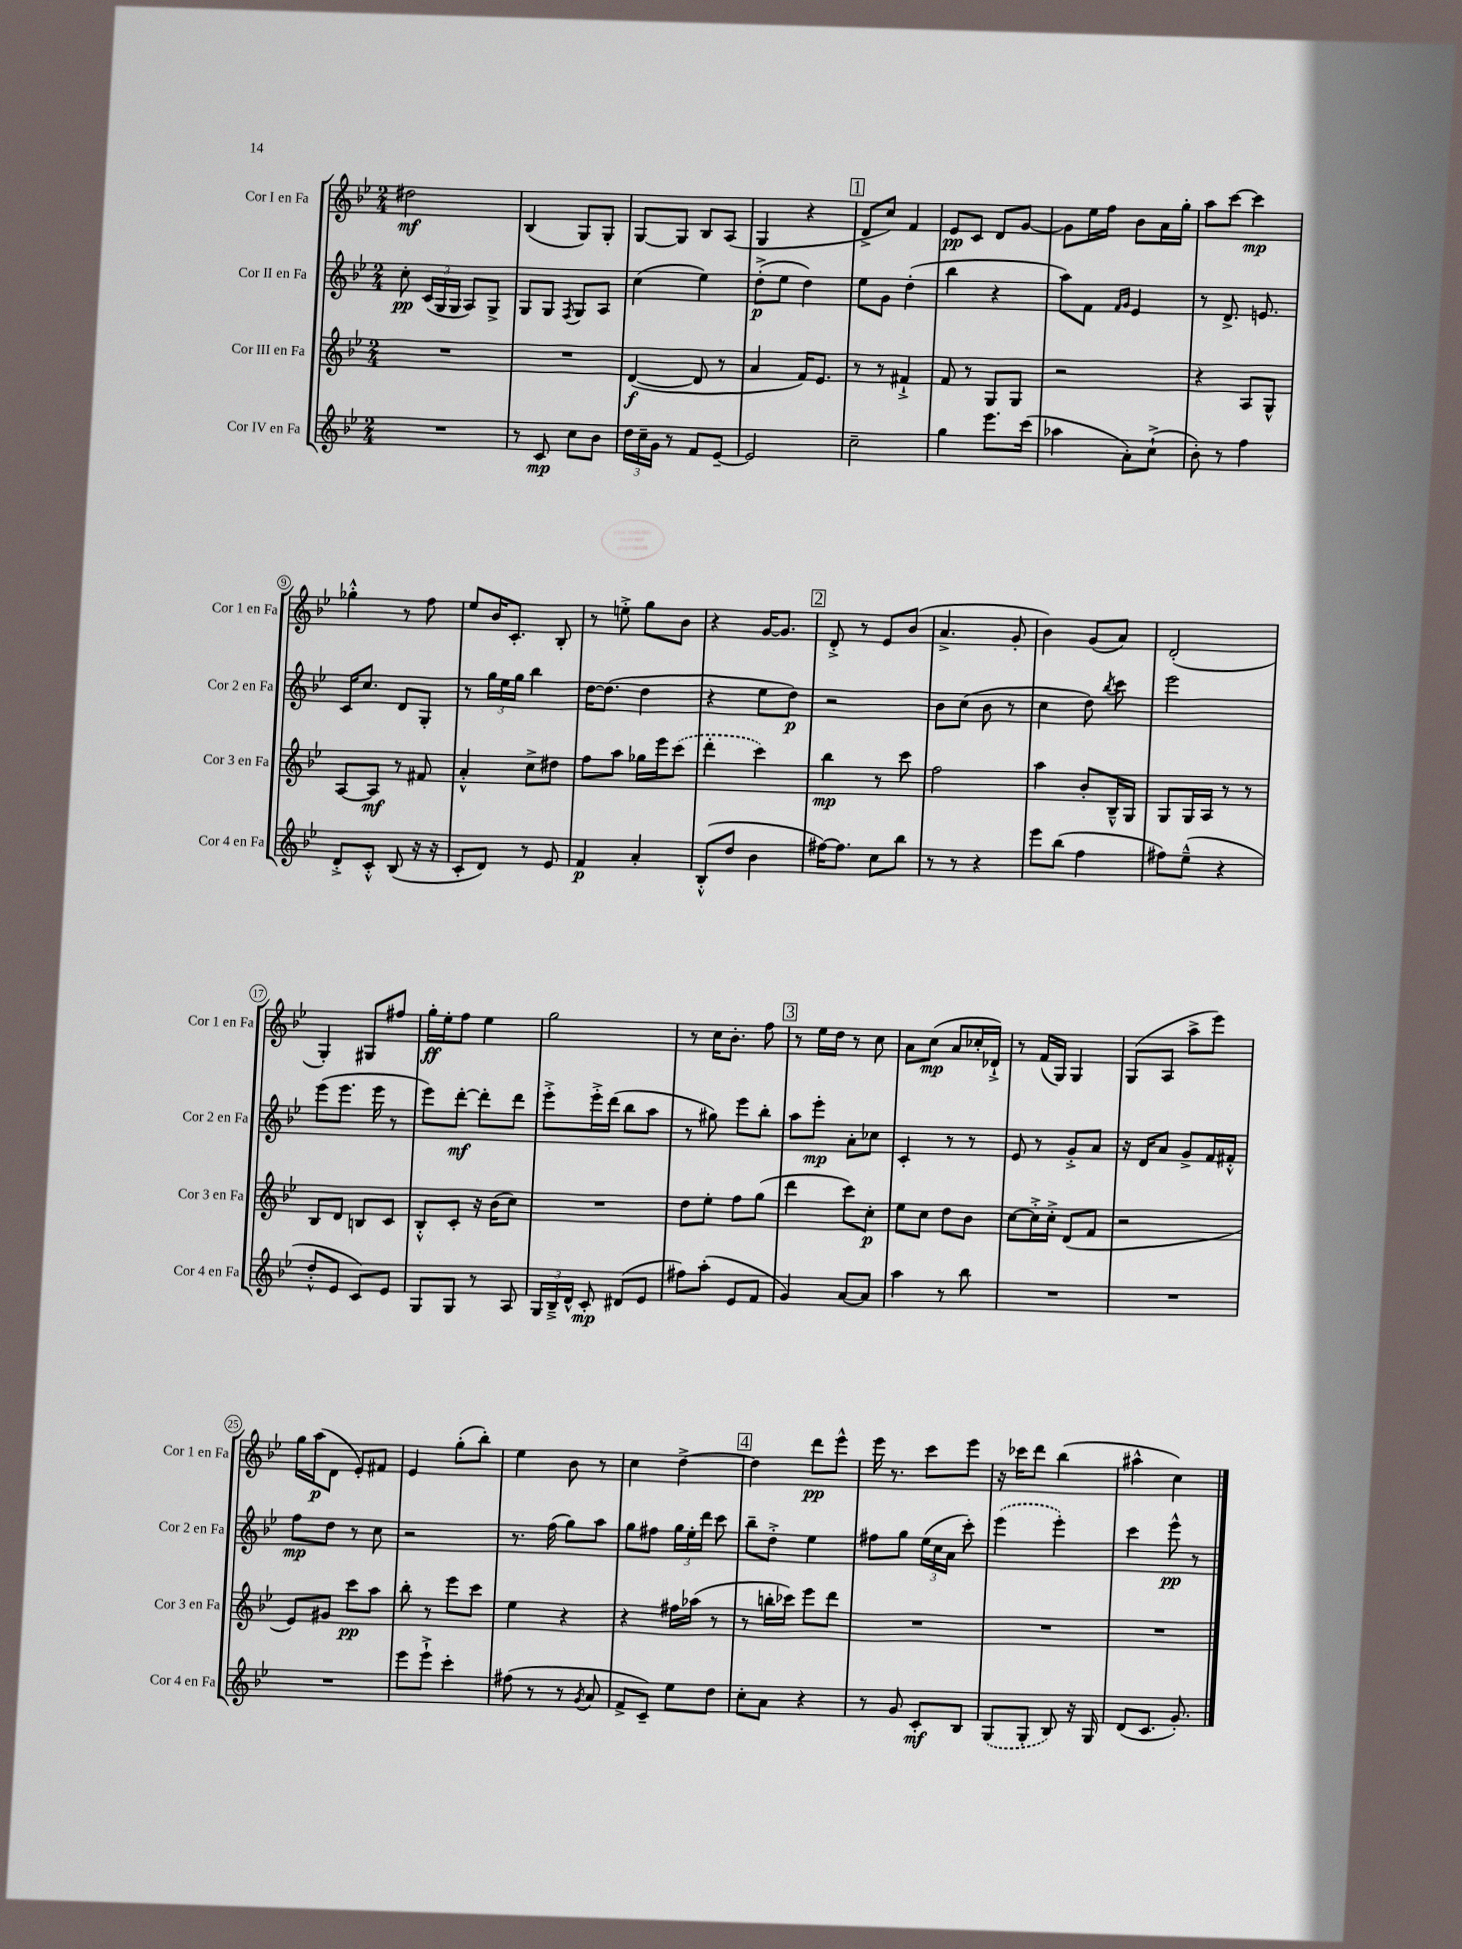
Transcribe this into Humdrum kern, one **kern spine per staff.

**kern	**kern	**kern	**kern
*staff4	*staff3	*staff2	*staff1
*clefG2	*clefG2	*clefG2	*clefG2
*k[b-e-]	*k[b-e-]	*k[b-e-]	*k[b-e-]
*M2/4	*M2/4	*M2/4	*M2/4
2r	2r	8cc'	2dd#
.	.	(24c	.
.	.	24G	.
.	.	24G	.
.	.	8A)	.
.	.	8G^	.
=	=	=	=
8r	2r	8G	(4B-
8c	.	8G	.
.	.	8qF	.
8cc	.	8G	8G)
8b-	.	8A	8G'
=	=	=	=
24dd	([4d	(4cc	[8G
24cc~	.	.	.
24g	.	.	.
8r	.	.	8G]
8f	8d]	4ee-)	8B-
[8e-~	8r	.	(8A
=	=	=	=
2e-]	4a	(8dd'^	4G
.	.	8ee-	.
.	16f)	4dd)	4r
.	8.e-	.	.
=	=	=	=
2cc~	8r	8ee-	8d^
.	8r	8g	8cc)
.	4f#`^	(4dd'	4f
=	=	=	=
4gg	8f	4bb-	8e-
.	8r	.	8c
8.eee-	8G	4r	8d
.	8G	.	[8g
(16ccc	.	.	.
=	=	=	=
4aa-	2r	8aa)	8g]
.	.	8f	16ee-
.	.	.	16ff
.	.	16qqf	.
.	.	16qqg	.
8a')	.	4e-	8b-
(8cc`^	.	.	16a
.	.	.	16gg'
=	=	=	=
8b-')	4r	8r	8aa
8r	.	8.d^	[8ccc
4ff	8A	.	4ccc]
.	.	8.e	.
.	8G^^	.	.
=	=	=	=
8d'^	[8A	16c	4gg-'^^
.	.	8.cc	.
8c'^^	8A]	.	.
(8B-	8r	8d	8r
16r	8f#	8G'	8ff
16r	.	.	.
=	=	=	=
8c'	4a'^^	8r	8ee-
8d)	.	24gg	16b-
.	.	24ee-	.
.	.	.	8.c'
.	.	24gg	.
8r	8cc^	4bb-	.
8e-	8dd#	.	8B-'
=	=	=	=
4f	8ff	[16dd	8r
.	.	(8.dd]	.
.	8aa	.	8ee'^
4a'	16gg-	4dd	8gg
.	16eee-	.	.
.	(8ccc	.	8b-
=	=	=	=
(8B-'^^	4ddd'	4r	4r
8dd	.	.	.
4b-	4ccc)	8ee-	[16g
.	.	.	8.g]
.	.	8dd)	.
=	=	=	=
[16ff#)	4bb-	2r	8d'^
8.ff#]	.	.	.
.	.	.	8r
8cc	8r	.	8e-
8bb-	8ccc	.	(8b-
=	=	=	=
8r	2ff	8b-	4.a^
8r	.	(8cc	.
4r	.	8b-	.
.	.	8r	8g'
=	=	=	=
8eee-	4aa	4cc	4b-)
(8bb-	.	.	.
4ff	8b-'	8dd)	(8g
.	.	8qbb-	.
.	16B-~^^	8ccc	8a)
.	16G	.	.
=	=	=	=
8ff#)	8G	2eee-	(2d'
(8ee-~^^	16G	.	.
.	16A	.	.
4r	8r	.	.
.	8r	.	.
=	=	=	=
8dd'^^	8B-	(8eee-	4G')
8e-	8d	8.eee-	.
8c)	8B	.	8G#
.	.	16eee-	.
8e-	8c	8r	8ff#
=	=	=	=
8G	8B-'^^	8eee-)	16gg'
.	.	.	16ee-'
8G	8c'	[8ddd'	8ff
8r	16r	8ddd']	4ee-
.	(16b-	.	.
8A	8cc)	8ddd	.
=	=	=	=
24G	2r	8eee-'^	2gg
24B-~^	.	.	.
24d^^	.	.	.
8c'	.	16eee-'^	.
.	.	(16ddd	.
(8d#	.	8bb-	.
8e-	.	8aa	.
=	=	=	=
8ff#)	8dd	8r	8r
(8aa'	8ee-'	8gg#)	16cc
.	.	.	8.b-'
8e-	8ff	8eee-	.
8f	(8gg	8bb-'	8ff
=	=	=	=
4g)	4ddd	8aa	8r
.	.	8eee-'	16ee-
.	.	.	16dd
[8a	8ccc)	8a'	8r
8a]	8cc'	8cc-	8cc
=	=	=	=
4aa	8ee-	4c'	8a
.	8cc	.	(8cc
8r	8dd	8r	8a
8bb-	8b-	8r	16cc-'
.	.	.	16d-`^)
=	=	=	=
2r	[8cc	8e-	8r
.	16cc'^]	8r	(16f
.	16cc'^	.	16G)
.	(8d	8g'^	4G
.	8f	8a	.
=	=	=	=
2r	2r	16r	(8G
.	.	16d	.
.	.	8a	8A
.	.	8g^	8aa^
.	.	16f	8eee-)
.	.	16f#'^^	.
=	=	=	=
2r	8e-)	8ff	16gg
.	.	.	(16aa
.	8g#	8dd	8d
.	8ccc	8r	8e-')
.	8aa	8cc	8f#
=	=	=	=
8eee-	8bb-'	2r	4e-
8eee-`^	8r	.	.
4ccc'	8eee-	.	(8gg'
.	8ccc	.	8bb-')
=	=	=	=
(8ff#	4ee-	8.r	4ee-
8r	.	.	.
.	.	(16ff	.
8r	4r	8gg)	8b-
8qg	.	.	.
8a	.	8aa	8r
=	=	=	=
8f^	4r	8gg	4cc
8c~)	.	8ff#	.
8ee-	16ff#	24gg	[4dd^
.	.	24ee-'	.
.	(16aa-	.	.
.	.	24ddd	.
8dd	8r	8ccc	.
=	=	=	=
8cc'	8r	8bb-~	4dd]
8a	16bb'	8dd'^	.
.	16ccc-)	.	.
4r	8eee-	4ee-	8ddd
.	8ddd	.	8eee-^^
=	=	=	=
8r	2r	8ff#	16eee-
.	.	.	8.r
8g	.	8gg	.
8c'	.	(24ee-	8ccc
.	.	24cc	.
.	.	24a	.
8B-	.	8ccc')	8eee-
=	=	=	=
(8G	2r	(4eee-	16r
.	.	.	16ccc-
8G'	.	.	8ddd
8B-)	.	4eee-')	(4bb-
16r	.	.	.
16G	.	.	.
=	=	=	=
(8d	2r	4ccc	4aa#^^
8.c	.	.	.
.	.	8eee-^^	4cc)
8.g')	.	.	.
.	.	8r	.
==	==	==	==
*-	*-	*-	*-
